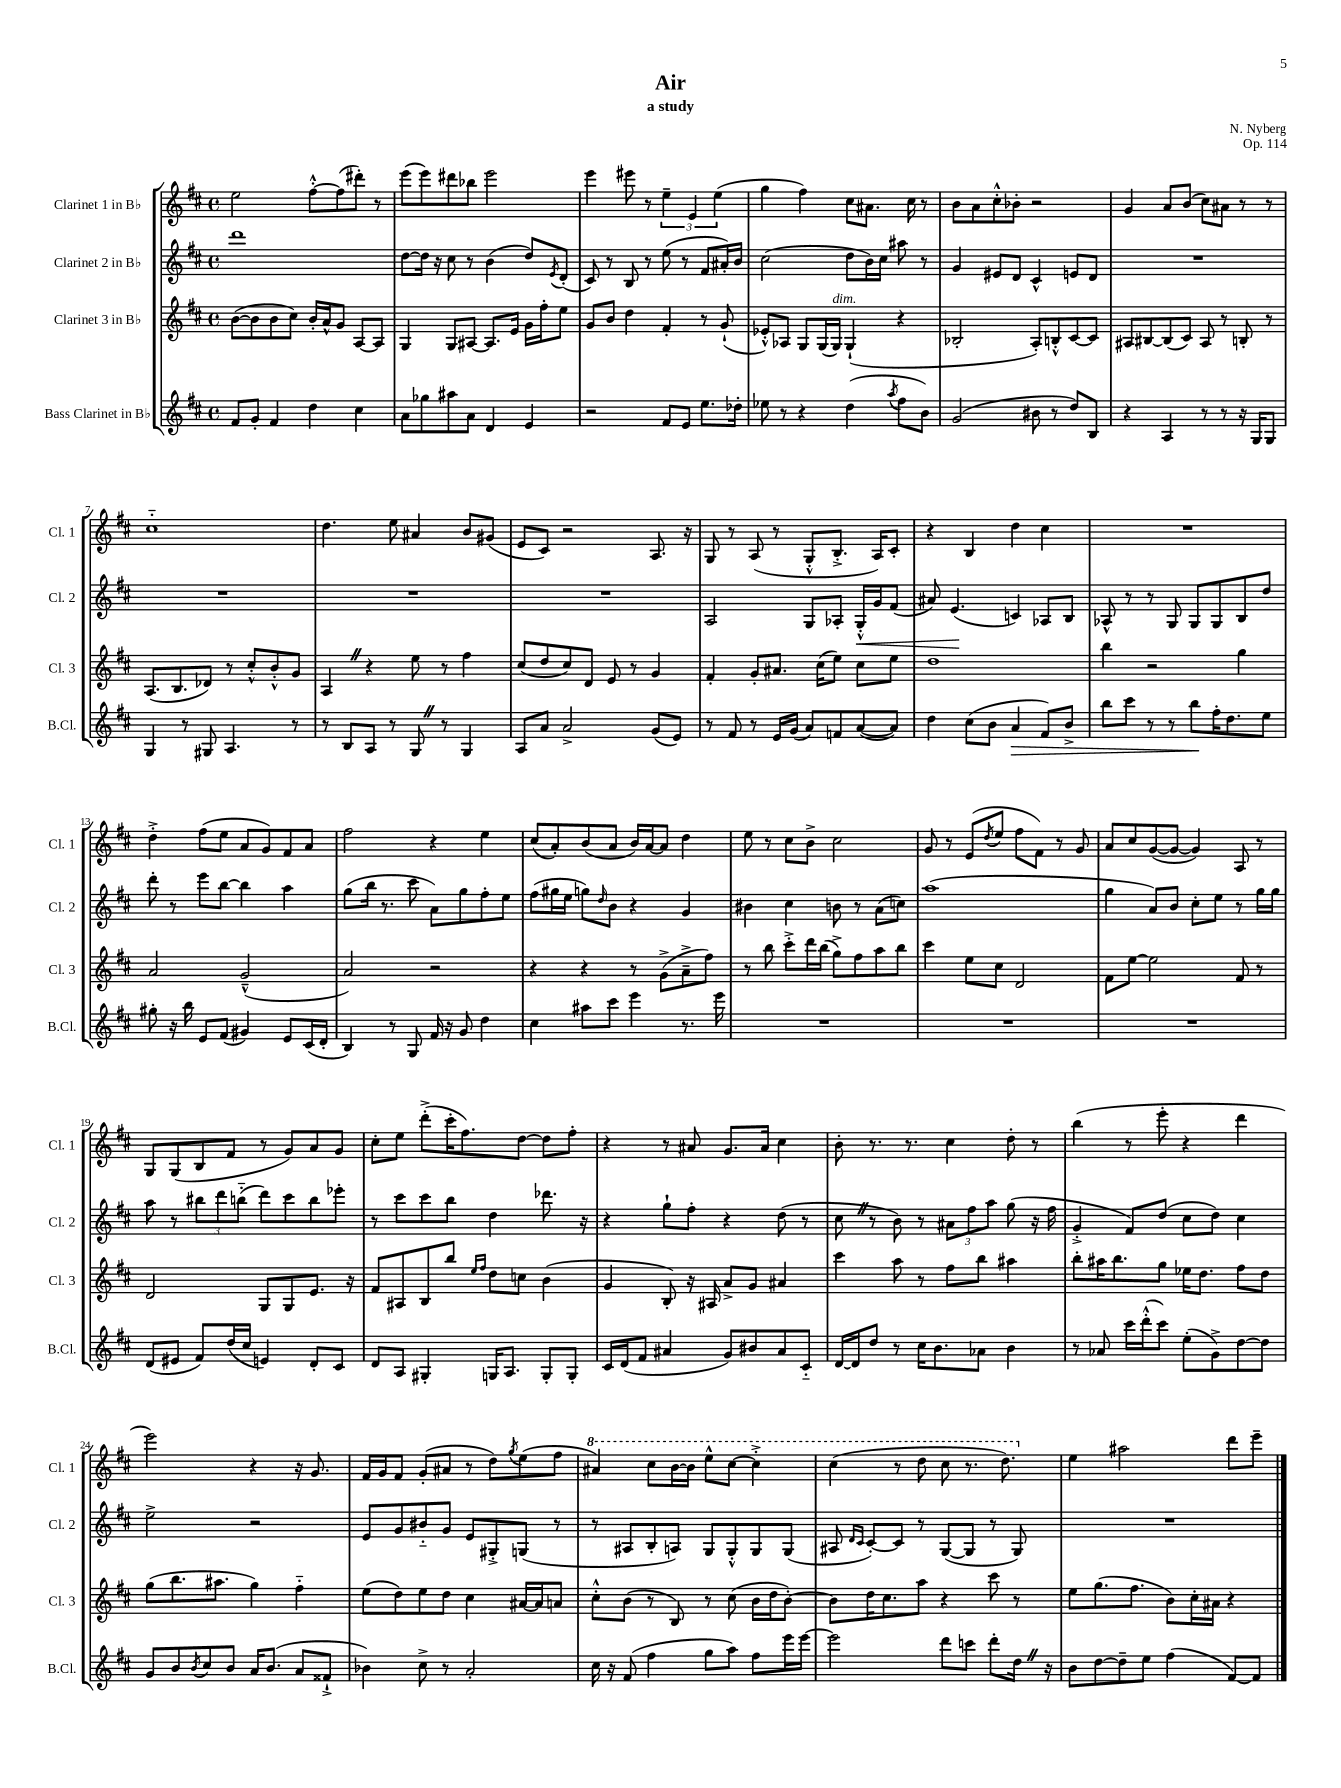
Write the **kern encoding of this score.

**kern	**kern	**kern	**kern
*staff4	*staff3	*staff2	*staff1
*clefG2	*clefG2	*clefG2	*clefG2
*k[f#c#]	*k[f#c#]	*k[f#c#]	*k[f#c#]
*M4/4	*M4/4	*M4/4	*M4/4
*met(c)	*met(c)	*met(c)	*met(c)
8f#/L	([8b\L	1ddd	2ee\
8g'/J	8b\]	.	.
4f#/	8b\	.	.
.	8cc#\J)	.	.
4dd\	16b'/LL	.	[8ff#'^^\L
.	16a^^/J	.	.
.	8g/J	.	(8ff#\]
4cc#\	[8A/L	.	8ddd#'\J)
.	8A/]J	.	8r
=	=	=	=
8a\L	4G/	[8dd\L	(8eee\L
8gg-\	.	16dd\]Jk	8eee\)
.	.	16r	.
8aa#\	8G/L	8cc#\	8ddd#\
8a\J	[8A#/J	8r	8bb-\J
4d/	8.A#/]L	(4b\	2eee\
.	16e/Jk	.	.
4e/	16g\LL	8dd/L)	.
.	16ff#'\J	.	.
.	.	8qe/	.
.	8ee\J	(8d'/J	.
=	=	=	=
2r	8g/L	8c#/)	4eee\
.	8b/J	8r	.
.	4dd\	8B/	8eee#\
.	.	8r	8r
8f#/L	4f#'/	(8ee\	6ee~\
8e/J	.	8r	.
.	.	.	6e/
8.ee\L	8r	8f#/L	.
.	.	.	(6ee\
.	(8g`/	16a#'/L)	.
16dd-'\Jk	.	16b/JJ	.
=	=	=	=
8ee-\	8e-'^^/L)	(2cc#\	4gg\
8r	8A-/J	.	.
4r	8G/L	.	4ff#\)
.	(16G/L	.	.
.	16G/JJ)	.	.
(4dd\	(4G`/	8dd\L	8cc#\L
.	.	16b\L)	8.a#\J
.	.	16cc#\JJ	.
8qaa/	.	.	.
8ff#\L	4r	8aa#\	.
.	.	.	16cc#\
8b\J)	.	8r	8r
=	=	=	=
(2g/	2B-'/	4g/	8b\L
.	.	.	8a\
.	.	8e#/L	8cc#'^^\
.	.	8d/J	8b-'\J
8b#\	8A'/L)	4c#^^/	2r
8r	8B'^^/	.	.
8dd/L)	[8c#/	8e/L	.
8B/J	8c#/]J	8d/J	.
=	=	=	=
4r	8A#/L	1r	4g/
.	[8B#/	.	.
4A/	(8B#/]	.	8a/L
.	8c#/J)	.	(8b/J
8r	8A#/	.	8cc#\L)
8r	8r	.	8a#\J
16r	8B'/	.	8r
16G/LK	.	.	.
8G/J	8r	.	8r
=	=	=	=
4G/	(8.A/L	1r	1cc#'~
.	8.B/	.	.
8r	.	.	.
8G#/	8d-/J)	.	.
4.A/	8r	.	.
.	8cc#'^^/L	.	.
.	8b'^^/	.	.
8r	8g/J	.	.
=	=	=	=
8r	4A/	1r	4.dd\
8B/L	.	.	.
8A/J	4r	.	.
8r	.	.	8ee\
8G/	8ee\	.	4a#/
8r	8r	.	.
4G/	4ff#\	.	8b/L
.	.	.	(8g#/J
=	=	=	=
8A/L	(8cc#/L	1r	8e/L
8a/J	8dd/	.	8c#/J)
2a^/	8cc#/)	.	2r
.	8d/J	.	.
.	8e/	.	.
.	8r	.	.
(8g/L	4g/	.	8.A/
8e/J)	.	.	.
.	.	.	16r
=	=	=	=
8r	4f#'/	2A/	8G/
8f#/	.	.	8r
8r	8g'/L	.	(8A/
16e/LL	8.a#/J	.	8r
(16g/JJ	.	.	.
8a/L)	.	8G/L	8G'^^/L
.	(16cc#\LK	.	.
8f/	8ee\J)	8A-'/J	8.B'^/J
([8a/	8cc#\L	16G'^^/LL	.
.	.	16g/J	16A/LK)
8a/]J)	8ee\J	(8f#/J	8c#'/J
=	=	=	=
4dd\	1dd	8a#/)	4r
.	.	(4.e/	.
(8cc#\L	.	.	4B/
8b\J	.	.	.
4a/	.	4c/)	4dd\
8f#/L)	.	8A-/L	4cc#\
8b^/J	.	8B/J	.
=	=	=	=
8bb\L	4bb\	8A-^^/	1r
8ccc#\J	.	8r	.
8r	2r	8r	.
8r	.	8G/	.
8bb\L	.	8G/L	.
16ff#'\K	.	8G/	.
8.dd\	.	.	.
.	4gg\	8B/	.
8ee\J	.	8dd/J	.
=	=	=	=
8gg#'\	2a/	8ddd'\	4dd'^\
16r	.	8r	.
16bb\	.	.	.
8e/L	.	8eee\L	(8ff#\L
(8f#/J	.	[8bb\J	8ee\J
4g#/)	(2g~^^/	4bb\]	8a/L
.	.	.	8g/)
8e/L	.	4aa\	8f#/
(16c#/L	.	.	8a/J
16d'/JJ	.	.	.
=	=	=	=
4B/)	2a/)	(8gg\L	2ff#\
.	.	16bb\Jk	.
.	.	8.r	.
8r	.	.	.
8G/	.	8ccc#\	.
16f#/	2r	8a\L)	4r
16r	.	.	.
8g/	.	8gg\	.
4dd\	.	8ff#'\	4ee\
.	.	8ee\J	.
=	=	=	=
4cc#\	4r	(8ff#\L	(8cc#/L
.	.	16gg#\L	8a'/)
.	.	16ee\JJ	.
8aa#\L	4r	8gg\L)	(8b/
.	.	16qqdd/	.
8ccc#\J	.	8b\J	8a/J
4eee\	8r	4r	16b/LL)
.	.	.	[16a/J
.	(8g^\L	.	8a/]J
8.r	8a~^\	4g/	4dd\
.	8ff#\J)	.	.
16eee\	.	.	.
=	=	=	=
1r	8r	4b#\	8ee\
.	8bb\	.	8r
.	8ccc#'^\L	4cc#\	8cc#\L
.	16ddd\L	.	8b^\J
.	(16bb\JJ	.	.
.	8gg^\L)	8b\	2cc#\
.	8ff#\	8r	.
.	8aa\	(8a\L	.
.	8bb\J	8cc\J)	.
=	=	=	=
1r	4ccc#\	(1aa	8g/
.	.	.	8r
.	8ee\L	.	(8e/L
.	.	.	8qdd/
.	8cc#\J	.	8ee/J
.	2d/	.	8ff#\L
.	.	.	8f#\J)
.	.	.	8r
.	.	.	8g/
=	=	=	=
1r	8f#\L	4gg\	8a/L
.	[8ee\J	.	8cc#/
.	2ee\]	8a/L)	([8g/
.	.	8b/J	8g/_J
.	.	8cc#'\L	4g/])
.	.	8ee\J	.
.	8f#/	8r	8A/
.	8r	16gg\LL	8r
.	.	16gg\JJ	.
=	=	=	=
(8d/L	2d/	8aa\	8G/L
8e#/J	.	8r	(8G/
8f#/L)	.	12bb#\L	8B/
.	.	12ddd\	.
(16dd/L	.	.	8f#/J
.	.	(12bb'~\J	.
16cc#/JJ	.	.	.
4e/)	8G/L	8ddd\L)	8r
.	8G/	8ccc#\	8g/L)
8d'/L	8.e/J	8bb\	8a/
8c#/J	.	8eee-'\J	8g/J
.	16r	.	.
=	=	=	=
8d/L	8f#/L	8r	8cc#'\L
8A/J	8A#/	8ccc#\L	8ee\J
4G#'/	8B/	8ccc#\	(8ddd'^\L
.	8bb/J	8bb\J	16ccc#'\K
.	.	.	8.ff#\)
.	16qqee/LL	.	.
.	16qqff#/JJ	.	.
16G/LK	8dd\L	4dd\	.
8.A/J	.	.	.
.	8cc\J	.	[8dd\J
8G'/L	(4b\	8.ddd-\	8dd\]L
8G'/J	.	.	8ff#'\J
.	.	16r	.
=	=	=	=
16c#/LL	4g/	4r	4r
(16d/J	.	.	.
8f#/J	.	.	.
4a#/	8B'/)	8gg`\L	8r
.	16r	8ff#'\J	8a#/
.	16A#/	.	.
8g/L)	8a^/L	4r	8.g/L
8b#/	8g/J	.	.
.	.	.	16a#/Jk
8a#/	4a#/	(8dd\	4cc#\
8c#'~/J	.	8r	.
=	=	=	=
[16d/LL	4ccc#\	8cc#\	8b'\
16d/]J	.	.	.
8dd/J	.	8r	8.r
8r	8aa\	8b\)	.
.	.	.	8.r
16cc#\LK	8r	8r	.
8.b\	.	.	.
.	8ff#\L	12a#\L	4cc#\
.	.	12ff#\	.
8a-\J	8bb\J	.	.
.	.	12aa\J	.
4b\	4aa#\	(8gg\	8dd'\
.	.	16r	8r
.	.	16ff#\	.
=	=	=	=
8r	8bb'\L	4g'^/	(4bb\
8a-/	16aa#\K	.	.
.	8.bb\	.	.
16ccc#\LL	.	8f#/L)	8r
(16ddd'^^\J	.	.	.
8ccc#\J)	8gg\J	(8dd/J	8eee'\
(8ee'\L	16ee-\LK	8cc#\L	4r
.	8.dd\J	.	.
8g^\)	.	8dd\J)	.
[8dd\	8ff#\L	4cc#\	4ddd\
8dd\]J	8dd\J	.	.
=	=	=	=
8g/L	(8gg\L	2ee^\	2eee\)
8b/	8.bb\	.	.
8qb/	.	.	.
8cc#/	.	.	.
.	8.aa#\J	.	.
8b/J	.	.	.
16a/LK	4gg\)	2r	4r
(8.b/J	.	.	.
8a/L	4ff#'~\	.	16r
.	.	.	8.g/
8f##`^/J	.	.	.
=	=	=	=
4b-\)	(8ee\L	8e/L	16f#/LL
.	.	.	16g/J
.	8dd\)	8g/	8f#/J
8cc#^\	8ee\	8b#'~/	(8g'/L
8r	8dd\J	8g/J	8a#/J
2a'/	4cc#\	8e/L	8r
.	.	8G#'^/	8dd\L)
.	.	.	8qgg/
.	[16a#/LL	(8G/J	(8ee\
.	16a#/]J	.	.
.	8a/J	8r	8ff#\J
=	=	=	=
16cc#\	8cc#'^^\L	8r	4aa#/)
16r	.	.	.
(8f#/	(8b\J	8A#/L	.
4ff#\	8r	8B'/	8ccc#\L
.	8B/)	8A/J)	[16bb\L
.	.	.	16bb\]JJ
8gg\L	8r	8G/L	8eee^^\L
8aa\J)	(8cc#\	8G'^^/	[8ccc#\J
8ff#\L	16b\LL	8G/	4ccc#'^\]
.	16dd\J	.	.
16eee\L	[8b'\J)	(8G/J	.
[16eee\JJ	.	.	.
=	=	=	=
2eee\]	8b\]L	8A#/	(4ccc#\
.	.	16qqd/LL	.
.	.	16qqc#/JJ	.
.	16dd\K	[8c#'/L)	.
.	8.cc#\	.	.
.	.	8c#/]J	8r
.	8aa\J	8r	8ddd\
8ddd\L	4r	([8G/L	8ccc#\
8ccc\J	.	8G/]J	8.r
8ddd'\L	8ccc#\	8r	.
.	.	.	8.ddd\)
16dd\Jk	8r	8G/)	.
16r	.	.	.
=	=	=	=
8b\L	8ee\L	1r	4ee\
[8dd\	(8.gg\	.	.
8dd~\]	.	.	2aa#\
.	8.ff#\J	.	.
8ee\J	.	.	.
(4ff#\	8b\L)	.	.
.	16cc#'\L	.	.
.	16a#\JJ	.	.
[8f#/L)	4r	.	8ddd\L
8f#/]J	.	.	8eee~\J
==	==	==	==
*-	*-	*-	*-
